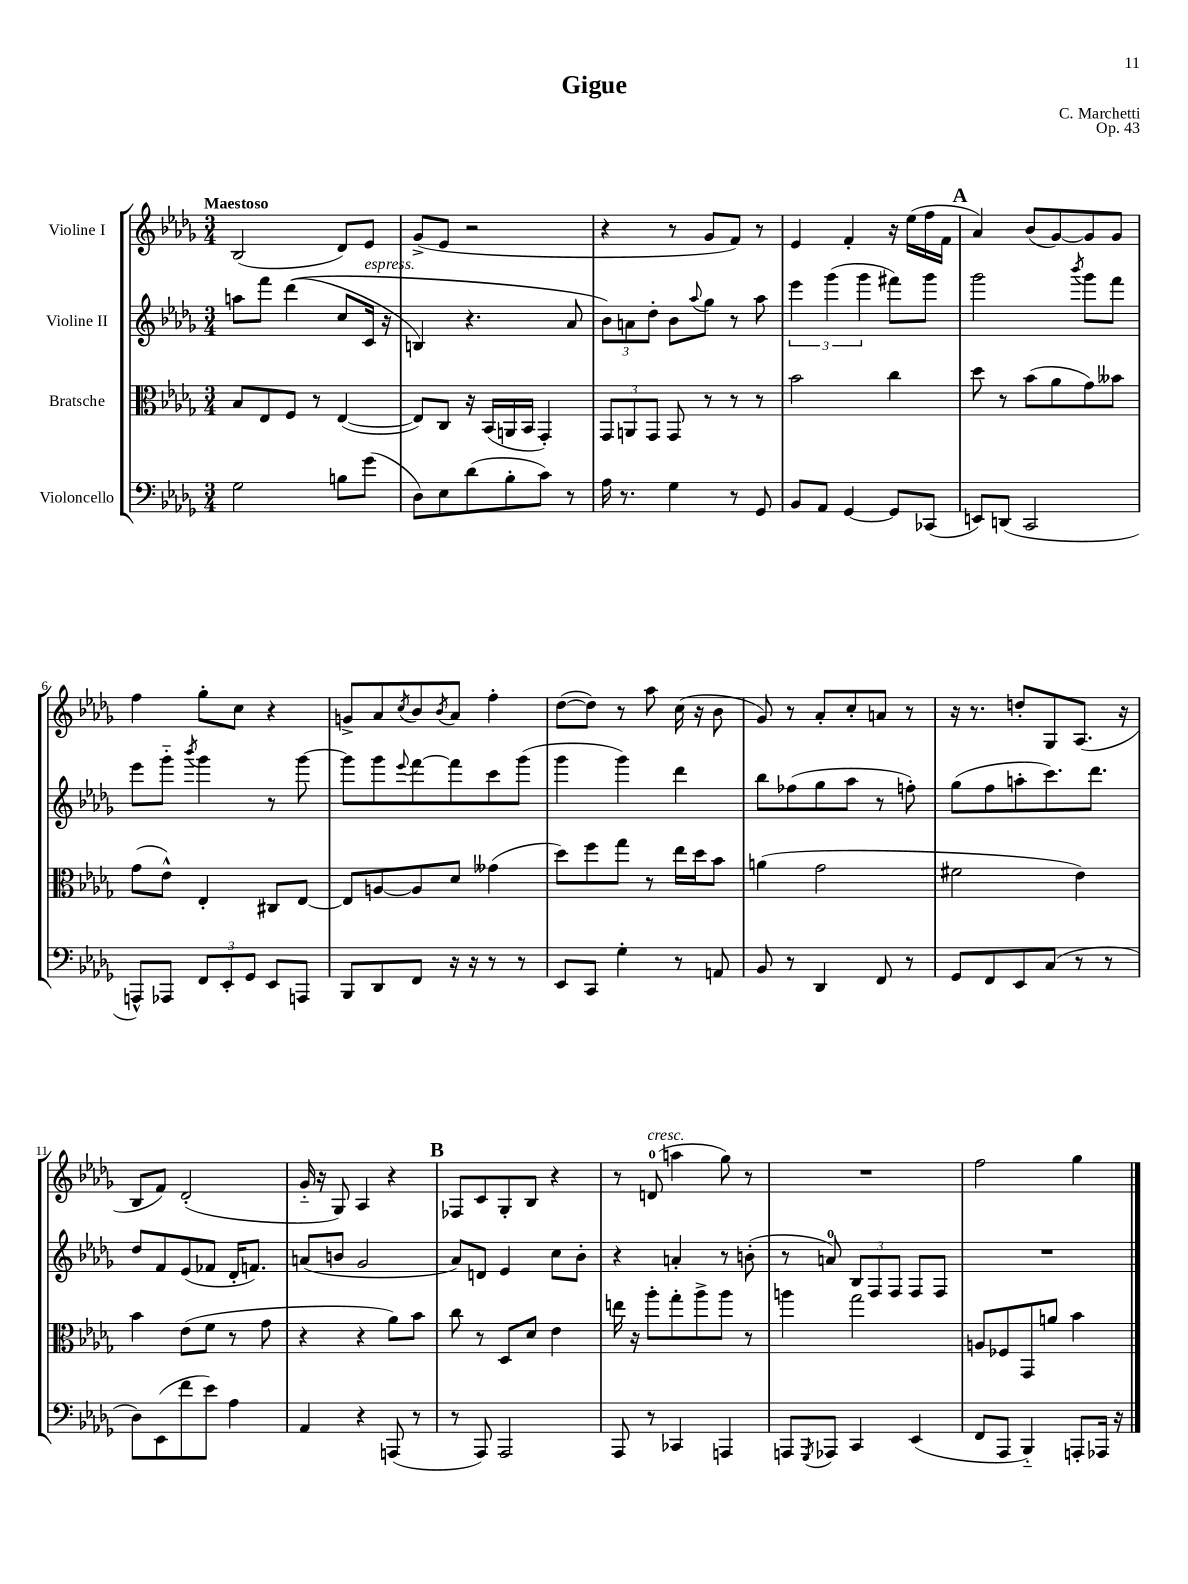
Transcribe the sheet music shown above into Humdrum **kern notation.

**kern	**kern	**kern	**kern
*staff4	*staff3	*staff2	*staff1
*clefF4	*clefC3	*clefG2	*clefG2
*k[b-e-a-d-g-]	*k[b-e-a-d-g-]	*k[b-e-a-d-g-]	*k[b-e-a-d-g-]
*M3/4	*M3/4	*M3/4	*M3/4
2G-	8B-	8aa	(2B-
.	8E-	8fff	.
.	8F	&((4ddd-	.
.	8r	.	.
8B	([4E-	8cc	8d-)
(8g-	.	16c	8e-
.	.	16r	.
=	=	=	=
8D-)	8E-])	4B)	(8g-^
8E-	8C	.	8e-
(8d-	16r	4.r	2r
.	(16BB-	.	.
8B-'	16AA	.	.
.	16BB-	.	.
8c)	4GG-')	.	.
8r	.	8a-	.
=	=	=	=
16A-	12GG-	12b-&)	4r
8.r	.	.	.
.	12AA	12a	.
.	12GG-	12dd-'	.
4G-	8GG-	8b-	8r
.	.	8qqaa-	.
.	8r	8gg-	8g-
8r	8r	8r	8f)
8GG-	8r	8aa-	8r
=	=	=	=
8BB-	2b-	6eee-	4e-
8AA-	.	.	.
.	.	(6ggg-	.
[4GG-	.	.	4f'
.	.	6ggg-	.
8GG-]	4cc	8fff#)	16r
.	.	.	(16ee-
(8CC-	.	8ggg-	16ff
.	.	.	16f
=	=	=	=
8EE)	8dd-	2ggg-	4a-)
(8DD	8r	.	.
2CC	(8b-	.	(8b-
.	8a-	.	[8g-)
.	.	8qbbb-	.
.	8g-)	8ggg-	8g-]
.	8b--	8fff	8g-
=	=	=	=
8AAA^^)	(8g-	8eee-	4ff
8AAA-	8e-^^)	8ggg-'~	.
.	.	8qbbb-	.
12FF	4E-'	4ggg-	8gg-'
12EE-'	.	.	.
.	.	.	8cc
12GG-	.	.	.
8EE-	8C#	8r	4r
8AAA	[8E-	[8ggg-	.
=	=	=	=
8BBB-	8E-]	8ggg-]	8g^
8DD-	[8A	8ggg-	8a-
.	.	8qqeee-	8qcc
8FF	8A]	[8fff	8b-
.	.	.	8qb-
16r	8d-	8fff]	8a-
16r	.	.	.
8r	(4g--	8ccc	4ff'
8r	.	(8ggg-	.
=	=	=	=
8EE-	8dd-)	4ggg-	([8dd-
8CC	8ff	.	8dd-])
4G-'	8gg-	4ggg-)	8r
.	8r	.	8aa-
8r	16ee-	4ddd-	(16cc
.	16dd-	.	16r
8AA	8b-	.	8b-
=	=	=	=
8BB-	(4a	8bb-	8g-)
8r	.	(8ff-	8r
4DD-	2g-	8gg-	8a-'
.	.	8aa-	8cc'
8FF	.	8r	8a
8r	.	8ff')	8r
=	=	=	=
8GG-	2f#	(8gg-	16r
.	.	.	8.r
8FF	.	8ff	.
8EE-	.	8aa'	8dd'
(8C	.	8.ccc)	8G-
8r	4e-)	.	(8.A-
.	.	8.ddd-	.
8r	.	.	.
.	.	.	16r
=	=	=	=
8D-)	4b-	8dd-	8B-
(8EE-	.	8f	8f)
8f	(8e-	(8e-	(2d-'
8e-)	8f	8f-	.
4A-	8r	16d-'	.
.	.	8.f)	.
.	8g-	.	.
=	=	=	=
4AA-	4r	(8a	16g-'~
.	.	.	16r
.	.	8b	8G-)
4r	4r	2g-	4A-
(8AAA	8a-)	.	4r
8r	8b-	.	.
=	=	=	=
8r	8cc	8a-)	8F-
8AAA-)	8r	8d	8c
2AAA-	8D-	4e-	8G-'
.	8d-	.	8B-
.	4e-	8cc	4r
.	.	8b-'	.
=	=	=	=
8AAA-	16ee	4r	8r
.	16r	.	.
8r	8aa-'	.	(8d
4CC-	8gg-'	4a'	4aa
.	8aa-^	.	.
4AAA	8aa-	8r	8gg-)
.	8r	(8b'	8r
=	=	=	=
8AAA	4aa	8r	2.r
8qGGG-	.	.	.
8AAA-	.	8a)	.
4CC	2gg-	12B-	.
.	.	12F	.
.	.	12F	.
(4EE-	.	8F	.
.	.	8F	.
=	=	=	=
8FF	8A	2.r	2ff
8AAA-	8F-	.	.
4BBB-'~)	8GG-	.	.
.	8a	.	.
8AAA'	4b-	.	4gg-
16AAA-	.	.	.
16r	.	.	.
==	==	==	==
*-	*-	*-	*-
